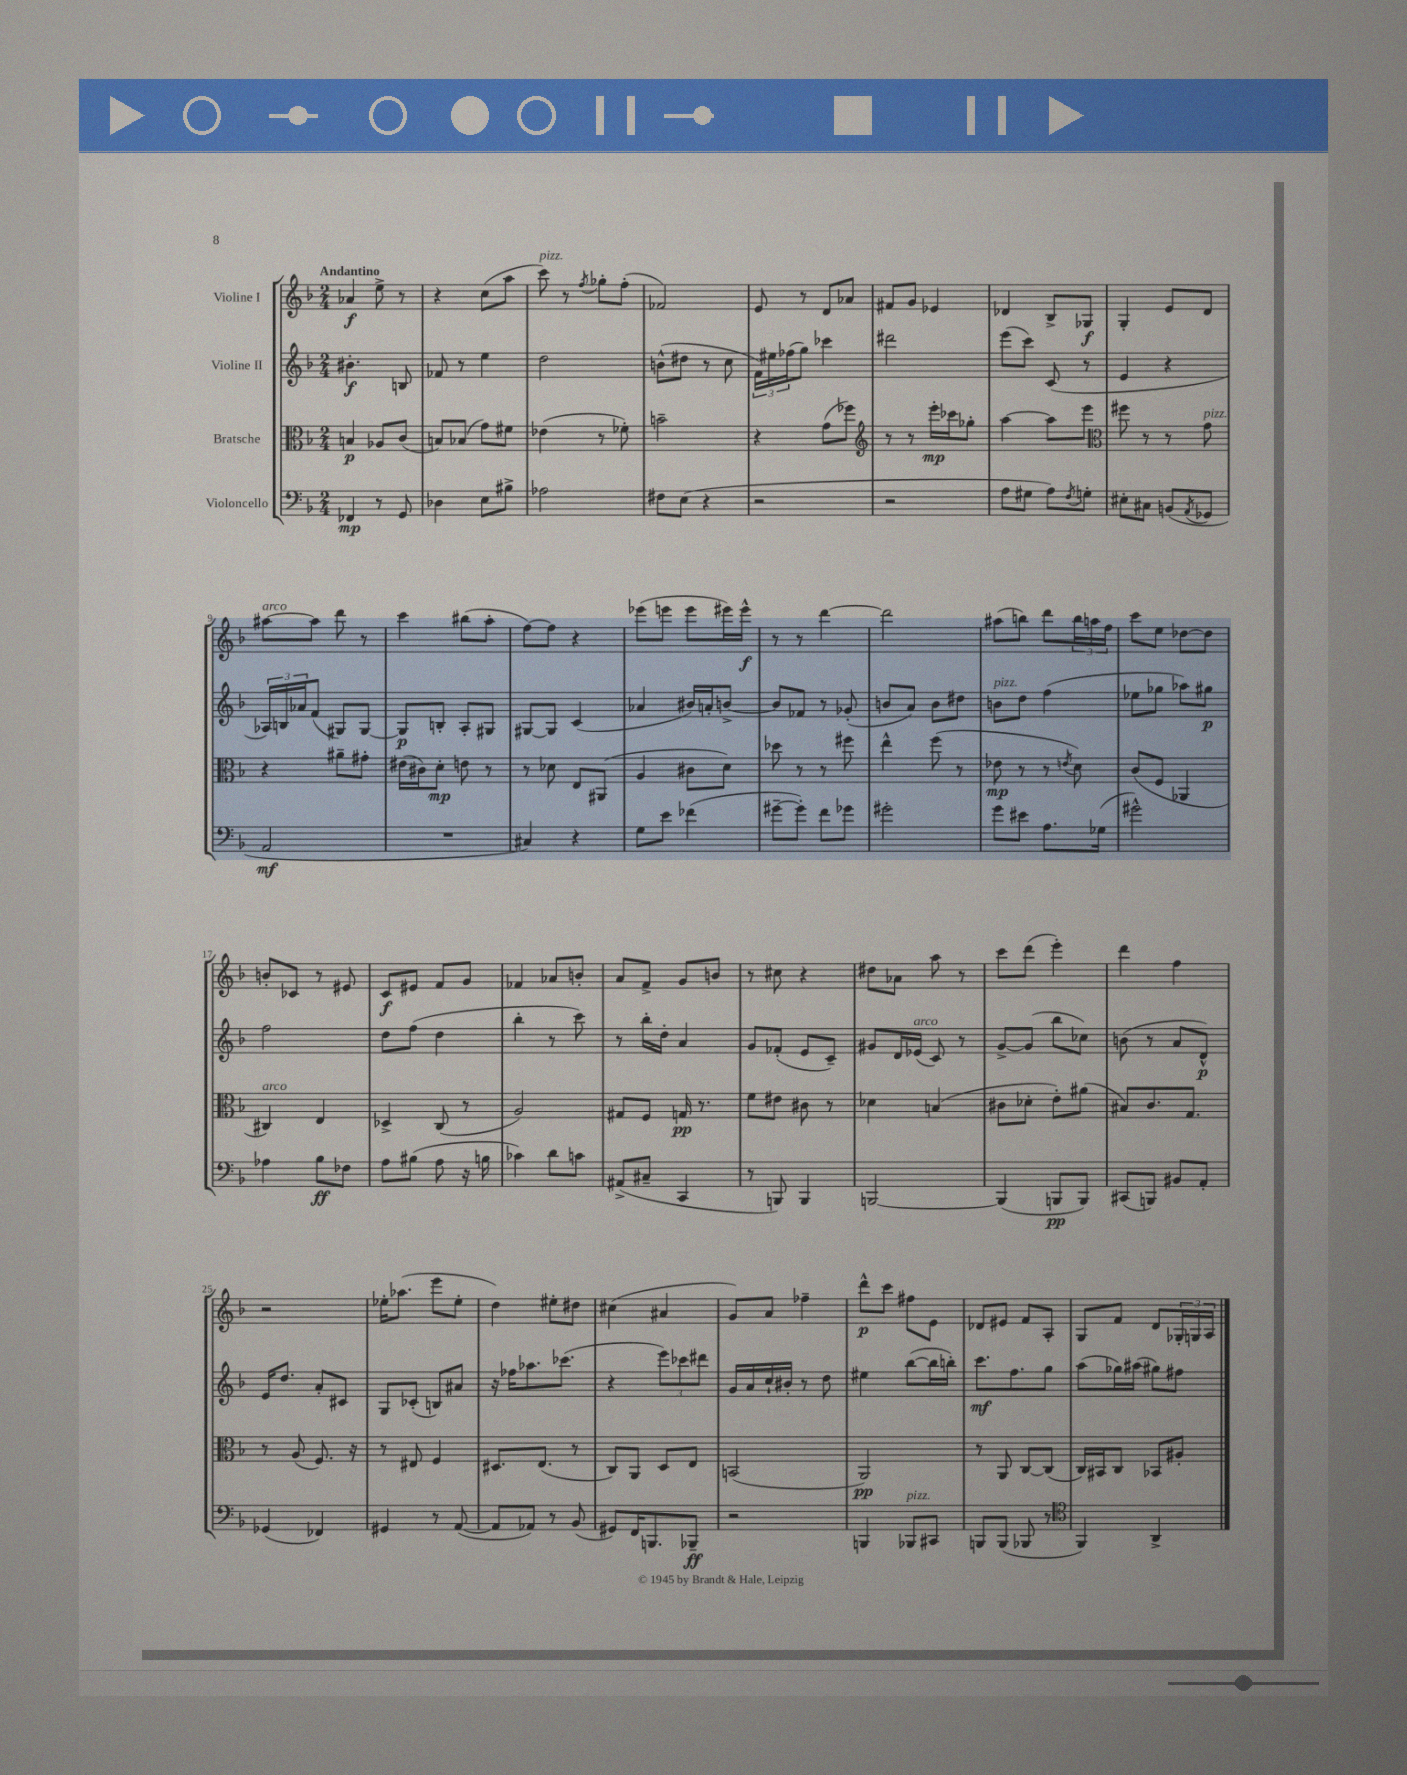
<<
\new StaffGroup <<
\new Staff = "s0" \with { instrumentName = "Violine I" } {
    \clef treble \key f \major \numericTimeSignature \time 2/4 \tempo "Andantino"
    aes'4\f e''8-> r8 |
    r4 c''8( a''8 |
    c'''8^\markup { \italic "pizz." }) r8 \acciaccatura { f''8 } ges''8-. f''8-.( |
    fes'2) |
    e'8 r8 d'8 aes'8 |
    fis'8 g'8 ees'4 |
    des'4 bes8-> ges8\f |
    g4-. e'8 d'8 |
    ais''8~^\markup { \italic "arco" } ais''8 d'''8 r8 |
    c'''4 bis''8( a''8-. |
    f''8~) f''8 r4 |
    ees'''8( e'''8 e'''8 eis'''16) eis'''16-^\f |
    r8 r8 d'''4~ |
    d'''2 |
    ais''8( b''8) d'''8 \tuplet 3/2 { b''16 a''16 f''16 } |
    c'''8 e''8 des''8~ des''8 |
    b'8-. ces'8 r8 eis'8 |
    c'8\f eis'8 f'8 g'8 |
    fes'4 aes'8 b'8-. |
    a'8 f'8-> g'8 b'8 |
    r8 cis''8 r4 |
    dis''8 aes'8 a''8 r8 |
    c'''8 d'''8( e'''4-.) |
    d'''4 f''4 |
    r2 |
    ees''16-. aes''8.( e'''8 ees''8-. |
    d''4) eis''8-. dis''8 |
    cis''4( ais'4 |
    g'8) a'8 fes''4-- |
    d'''8-^\p c'''8 fis''8 e'8 |
    des'8 eis'8 f'8 a8-. |
    g8 f'8 d'8 \tuplet 3/2 { ges16-. g16 a16 } \bar "|." |
}
\new Staff = "s1" \with { instrumentName = "Violine II" } {
    \clef treble \key f \major \numericTimeSignature \time 2/4
    bis'4.-.\f b8 |
    fes'8 r8 e''4 |
    d''2 |
    b'8-^( dis''8 r8 c''8 |
    \tuplet 3/2 { f'16) eis''16 fes''16( } g''8) ces'''4 |
    dis'''2 |
    e'''8( c'''8) c'8( r8 |
    e'4 r4 |
    \tuplet 3/2 { aes16) b16 aes'16 } f'8( gis8) gis8~ |
    gis8\p b8-. a8-. gis8 |
    gis8~ gis8 c'4( |
    aes'4 bis'16) a'16-. b'8~-> |
    b'8 fes'8 r8 ges'8-.( |
    b'8 a'8) b'8 dis''8 |
    b'8^\markup { \italic "pizz." } d''8 f''4( |
    ees''8 ges''8 aes''8) gis''8\p |
    f''2 |
    d''8 f''8( d''4 |
    bes''4-. r8 c'''8) |
    r8 bes''16-. d''16-. a'4 |
    g'8 fes'8-.( e'8 c'8--) |
    gis'8 d'16 ees'16^\markup { \italic "arco" }( c'8) r8 |
    g'8~-> g'8( bes''8 ces''8) |
    b'8( r8 a'8 d'8-^\p) |
    e'16 d''8. a'8-. cis'8 |
    g8 ces'8-.( b8) ais'8 |
    r16 fes''16 aes''8. ces'''8.( |
    r4 \tuplet 3/2 { e'''8) ces'''8 dis'''8 } |
    g'16 a'16 c''16-! bis'16-. r8 d''8 |
    eis''4 bes''8~( bes''16 b''16-.) |
    c'''8.\mf f''8. g''8 |
    a''8( ges''16) ais''16( gis''8) fis''8 \bar "|." |
}
\new Staff = "s2" \with { instrumentName = "Bratsche" } {
    \clef alto \key f \major \numericTimeSignature \time 2/4
    b4\p aes8 c'8( |
    b8) bes8( g'8) fis'8 |
    ees'4( r8 fes'8-.) |
    b'2-- |
    r4 g'8( fes''8) |
    \clef treble r8 r8 e'''16-.\mp ces'''16 ges''8-. |
    a''4~ a''8 e'''8 |
    \clef alto fis''8 r8 r8 g'8^\markup { \italic "pizz." } |
    r4 ais'8-- gis'8-. |
    eis'16( cis'16) d'8-.\mp e'8 r8 |
    r8 des'8 e8 ais,8( |
    a4 cis'8 d'8) |
    des''8 r8 r8 fis''8 |
    e''4-^ f''8( r8 |
    ees'8\mp r8 r8 \acciaccatura { e'8 } d'8) |
    c'8( f8 aes,4 |
    cis4^\markup { \italic "arco" }) e4 |
    des4-> c8( r8 |
    a2) |
    gis8 f8 g16\pp r8. |
    f'8 eis'8 cis'8 r8 |
    des'4 b4( |
    cis'8 des'8-. e'8-.) ais'8( |
    bis8) c'8. g8. |
    r8 a8( f8.) r16 |
    r8 eis8 f4 |
    dis8. e8.( r8 |
    c8) a,8 d8 e8 |
    b,2( |
    a,2\pp) |
    r8 a,8 c8~ c8( |
    c16) bis,16 c8 bes,8 ais8-. \bar "|." |
}
\new Staff = "s3" \with { instrumentName = "Violoncello" } {
    \clef bass \key f \major \numericTimeSignature \time 2/4
    fes,4\mp r8 g,8 |
    des4 e8 bis8-> |
    aes2 |
    fis8 e8( r4 |
    r2 |
    r2 |
    a8 gis8 a8) \acciaccatura { f8 } g8-. |
    eis8-. cis8 b,8( \acciaccatura { a,8 } ges,8 |
    a,2\mf |
    R2 |
    cis4) r4 |
    g8 e'8 fes'4( |
    gis'8~-- gis'8-.) f'8 ges'8 |
    gis'2-. |
    g'8 eis'8 a8. ges16( |
    gis'2-^) |
    aes4 bes8\ff fes8 |
    a8 bis8( a8 r16 b16 |
    ces'4) d'8 c'8 |
    ais,8->( cis8-- c,4 |
    r8 b,,8) b,,4 |
    b,,2~ |
    b,,4( b,,8\pp b,,8) |
    cis,8( b,,8) bis,8 a,8-. |
    ges,4( fes,4) |
    gis,4 r8 a,8~( |
    a,8 aes,8) r8 bes,8( |
    gis,8) f,16 b,,8. bes,,8--\ff |
    r2 |
    b,,4 bes,,8^\markup { \italic "pizz." } cis,8 |
    b,,8 b,,8( bes,,8 r8 |
    \clef tenor f,4) a,4-> \bar "|." |
}
>>
>>
